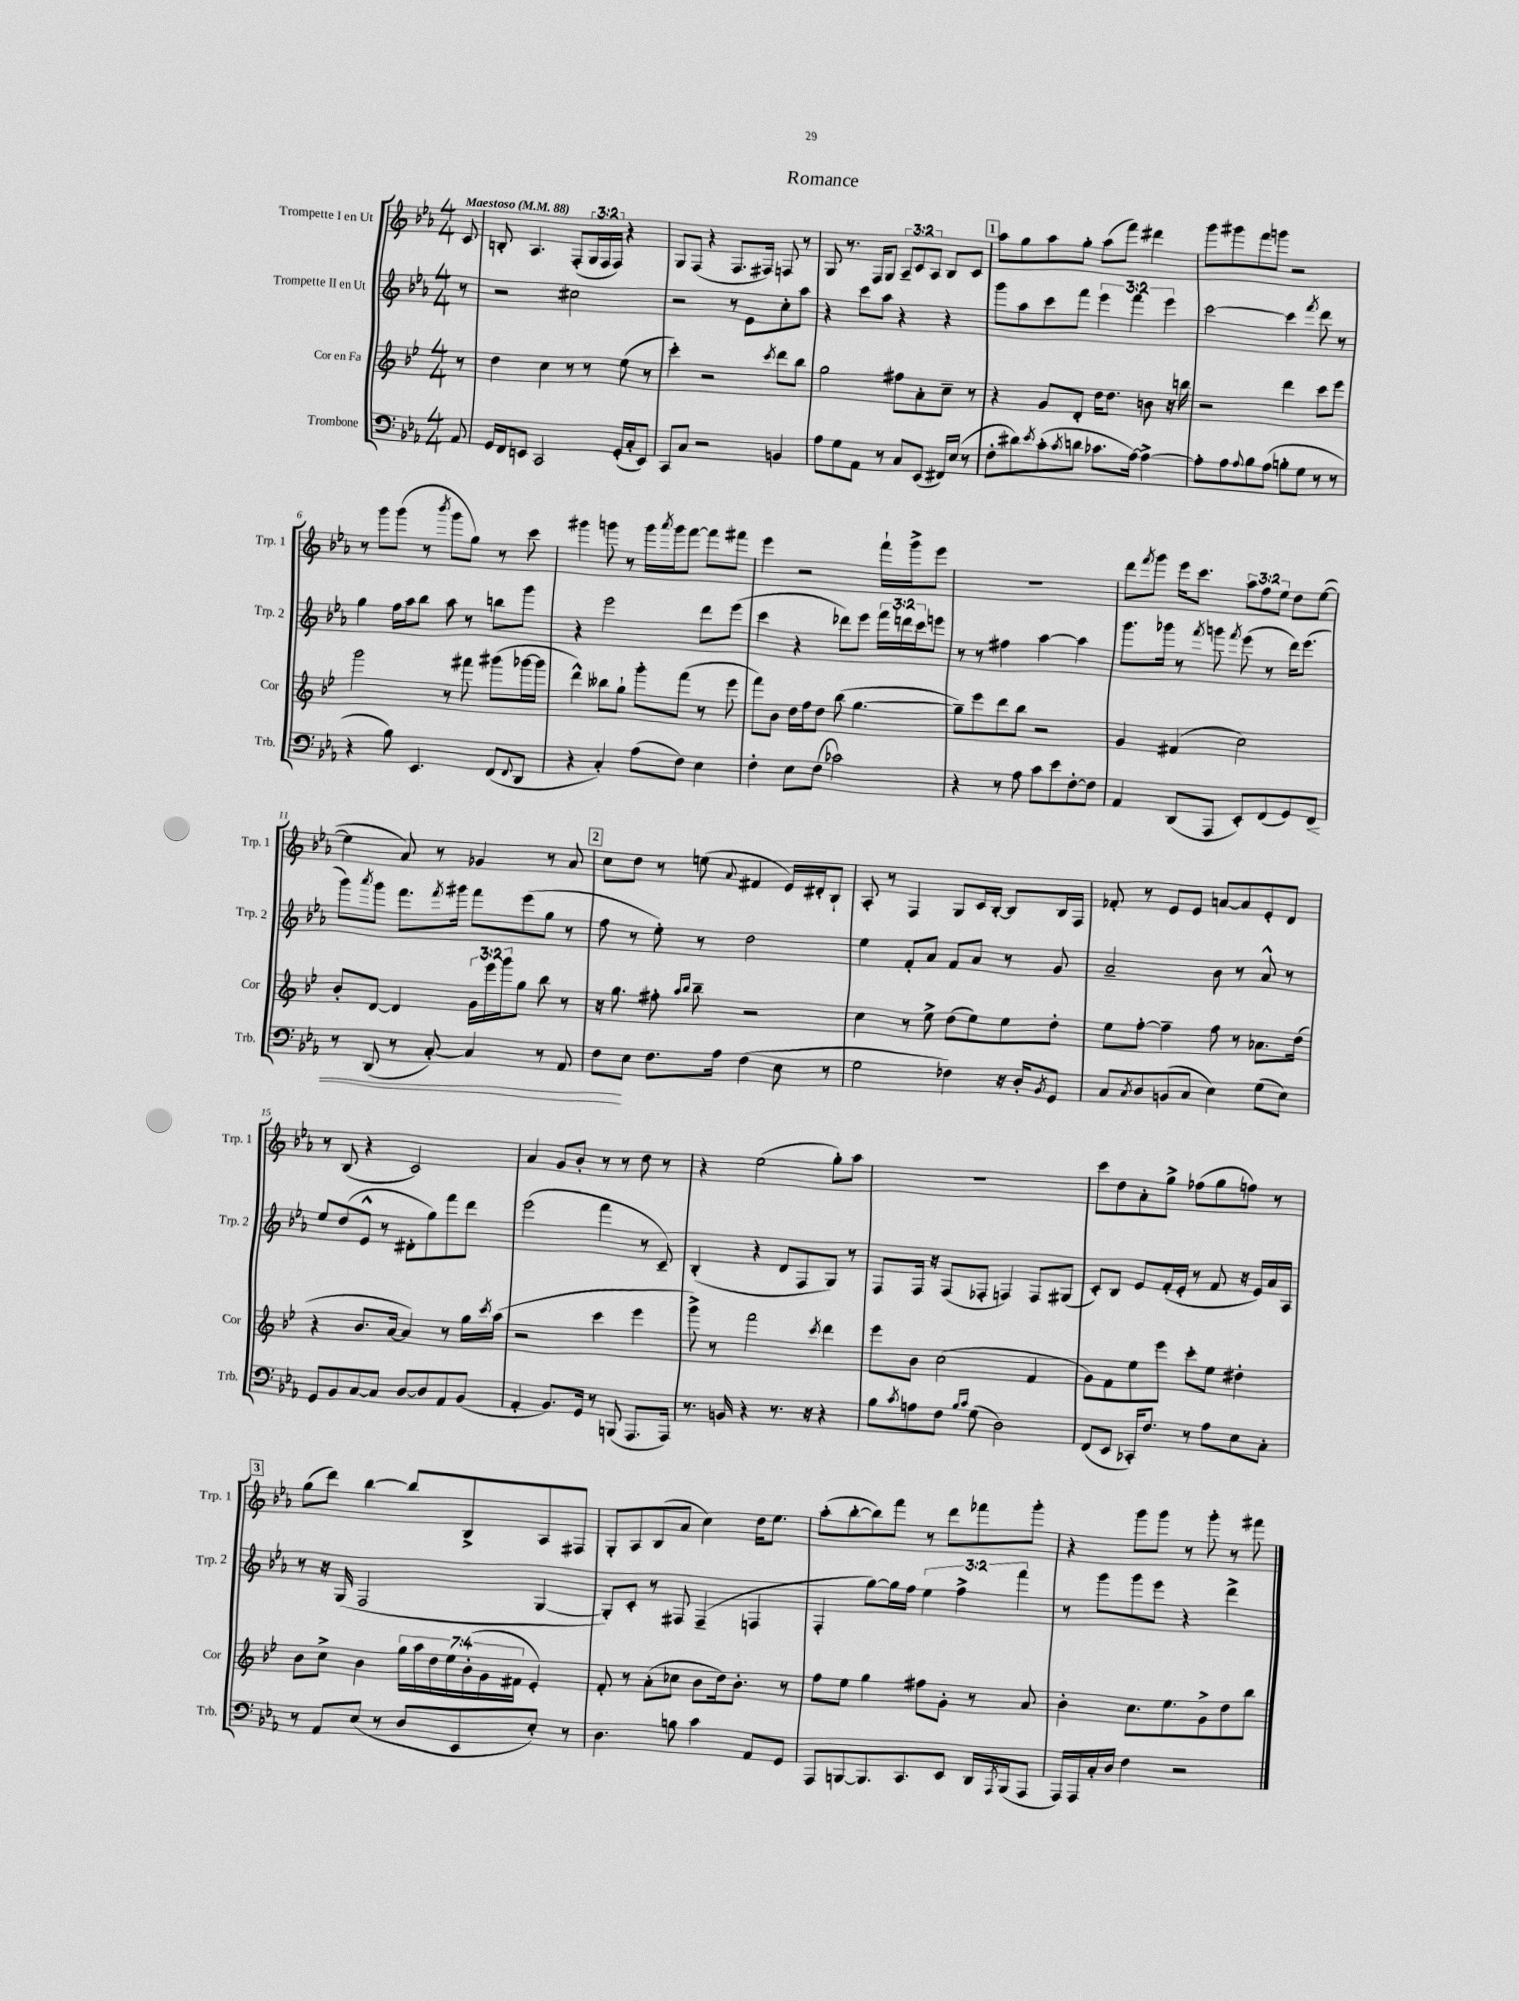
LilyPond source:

\header { title = "Romance" }
<<
\new StaffGroup <<
\new Staff = "s0" \with { instrumentName = "Trompette I en Ut" shortInstrumentName = "Trp. 1" } {
    \clef treble \key ees \major \numericTimeSignature \time 4/4 \override Staff.TupletNumber.text = #tuplet-number::calc-fraction-text \partial 8 \tempo "Maestoso" 4 = 88
    c'8 |
    b8-. aes4. f8-.( \tuplet 3/2 { g16 f16 f16) } r4 |
    g8 f8( r4 f8. fis16) f8 r8 |
    g8 r8. f16 g8 \tuplet 3/2 { aes8-- c'8 aes8 } bes8 c'8 |
    \mark \markup { \box "1" } aes''8 g''8 aes''8 g''8-. aes''8( f'''8) dis'''4 |
    g'''8 gis'''8 f'''8 g'''8 r2 |
    r8 g'''8 g'''8( r8 \acciaccatura { bes'''8 } g'''8 g''8) r8 c'''8 |
    gis'''4 g'''8 r8 g'''16 \acciaccatura { aes'''8 } g'''16 f'''8~ f'''8 fis'''8 |
    ees'''4 r2 f'''16-! g'''16-> ees'''8 |
    R1 |
    d'''8 \acciaccatura { f'''8 } g'''8 ees'''16 c'''8. \tuplet 3/2 { aes''8 f''8 ees''8 } d''8 ees''8~( |
    ees''4 aes'8) r8 ges'4 r8 aes'8 |
    \mark \markup { \box "2" } c''8 d''8 r8 e''8( \appoggiatura { aes'8 } fis'4 ees'16) dis'16-. bes8-! |
    aes8-. r8 f4 g8 c'16 bes16~-. bes8 bes16 f16 |
    fes'8-. r8 ees'8 ees'8 a'8~ a'8 ees'8-. d'8 |
    r8 bes8( r4 c'2) |
    aes'4 g'8 bes'8-. r8 r8 d''8 r8 |
    r4 ees''2( g''8-.) aes''8 |
    R1 |
    c'''8 d''8 aes'8-. g''8-> fes''8( g''8 f''8) r8 |
    \mark \markup { \box "3" } g''8( d'''8) bes''4~ bes''8 bes8-> aes8 fis8 |
    g8-. aes8 bes8( aes'8 c''4) d''16 ees''8. |
    aes''8-.( bes''8~-. bes''8) f'''8 r8 d'''8 fes'''8 g'''8-. |
    r4 g'''8 g'''8 r8 g'''8-. r8 fis'''8 \bar "|." |
}
\new Staff = "s1" \with { instrumentName = "Trompette II en Ut" shortInstrumentName = "Trp. 2" } {
    \clef treble \key ees \major \numericTimeSignature \time 4/4 \override Staff.TupletNumber.text = #tuplet-number::calc-fraction-text \partial 8
    r8 |
    r2 cis''2 |
    r2 r8 ees'8 c''8-. aes''8 |
    r4 c'''8 aes''8 r4 r4 |
    \mark \markup { \box "1" } g'''8 aes''8 c'''8 f'''8 \tuplet 3/2 { ees'''4 f'''4 ees'''4 } |
    c'''2~ c'''4 \acciaccatura { f'''8 } d'''8 r8 |
    g''4 f''16 aes''16 bes''8 aes''8 r8 b''8 g'''8 |
    r4 ees'''2 d'''8 ees'''8( |
    c'''4 r4 des'''8) ees'''8 \tuplet 3/2 { f'''16 d'''16 c'''16 } e'''8 |
    r8 r8 fis''4 aes''4~ aes''4 |
    g'''8. ges'''16 r8 \acciaccatura { f'''8 } g'''8 \acciaccatura { f'''8 } ees'''8( r8 d'''16) ees'''8.( |
    g'''8) \acciaccatura { aes'''8 } g'''8 f'''8. \acciaccatura { f'''8 } gis'''16 f'''8 ees'''8( g''8 r8 |
    \mark \markup { \box "2" } f''8 r8 ees''8-.) r8 d''2 |
    ees''4 f'8-. aes'8 f'8 aes'8 r8 g'8 |
    aes'2-- bes'8 r8 aes'8-^ r8 |
    ees''8 d''8( ees'8-^ r8 dis'8-. g''8) f'''8 d'''8 |
    ees'''2( f'''4 r8 c'8--) |
    bes4-.( r4 d'8 f8 g8) r8 |
    f8 f16 r16 f8( fes8-. f4) f8 gis8( |
    c'8-.) bes8 ees'8 f'16-.( ees'16-. r8 f'8 r16 ees'16) aes'16 aes16 |
    \mark \markup { \box "3" } r8 r16 g16( f2 g4~ |
    g8-.) c'8-. r8 fis8 fis4--( f4 |
    f4-. g''8~) g''16 f''16 \tuplet 3/2 { ees''4 f''4-> f'''4 } |
    r8 g'''8 g'''8 ees'''8 r4 d'''4-> \bar "|." |
}
\new Staff = "s2" \with { instrumentName = "Cor en Fa" shortInstrumentName = "Cor" } {
    \clef treble \key bes \major \numericTimeSignature \time 4/4 \override Staff.TupletNumber.text = #tuplet-number::calc-fraction-text \partial 8
    r8 |
    d''4 c''4 r8 r8 ees''8( r8 |
    c'''4-.) r2 \acciaccatura { c'''8 } d'''8 bes''8 |
    g''2 fis''8 a'8-. c''8-- r8 |
    \mark \markup { \box "1" } r4 g'8 d'8-. d''16 d''8. b'8 r16 b''16 |
    r2 d'''4 c'''8 ees'''8 |
    g'''2 r8 fis'''8 gis'''8( ges'''16~ ges'''16 |
    d'''4-^) beses''8 g''8-! g'''8-. f'''8( r8 ees'''8 |
    f'''8) bes'8 d''16 f''16 d''8 bes''8( g''4.~ |
    g''8--) ees'''8 d'''8 bes''8 r2 |
    g'4 fis'4( c''2) |
    bes'8-. d'8~ d'4 \tuplet 3/2 { g'16 ees'''16 g'''16 } g''8 bes''8 r8 |
    \mark \markup { \box "2" } r16 g''8. fis''8-. \grace { a''16 bes''16 } bes''8-- r2 |
    c''4 r8 ees''8-> d''8( ees''8) ees''8 d''8-. |
    ees''8 f''8~-. f''4-- f''8 r8 aes'8. d''16( |
    r4 bes'8. a'16~ a'4) r8 g''16 \acciaccatura { c'''8 } a''16( |
    r2 c'''4 ees'''4 |
    g'''8->) r8 f'''2 \acciaccatura { c'''8 } d'''4 |
    ees'''8 bes'8 c''2( f'4 |
    g'8) f'8 ees''8 ees'''8 c'''8-. ees''8 dis''4-. |
    \mark \markup { \box "3" } bes'8 c''8-> bes'4 \tuplet 7/4 { g''16 a''16 d''16 ees''16 bes'16-.( g'16 fis'16 } ees'4-.) |
    f'8-. r8 a'8-.( ces''8 bes'8 d''16) bes'8.-. r8 |
    f''8 ees''8 g''4 fis''8 g'8-. r8 a'8 |
    bes'4-. c''8. ees''8. g'8-> d''8 bes''8 \bar "|." |
}
\new Staff = "s3" \with { instrumentName = "Trombone" shortInstrumentName = "Trb." } {
    \clef bass \key ees \major \numericTimeSignature \time 4/4 \partial 8
    aes,8 |
    g,16 f,16 e,8 c,2 g,16-.( c16-. e,8) |
    c,8 c8 r2 b,4 |
    aes8 g8 aes,8 r8 c8 ees,8( fis,16) ees16( r8 |
    \mark \markup { \box "1" } f8-. dis'8) \acciaccatura { ees'8 } c'8-.( \acciaccatura { c'8 } d'8 ces'8. aes16~) aes4~-> |
    aes8-. aes8 \appoggiatura { aes8 } bes8 aes8( b8-. g8 r8 r8 |
    r4 bes8) ees,4. f,8( \appoggiatura { f,8 } d,8 |
    r4 c4-.) aes8( f8) ees4 |
    f4-. ees8 f8( ces'2) |
    r4 r8 aes8 c'8 ees'8 f8~-. f8 |
    aes,4 d,8( aes,,8 ees,8-.) f,8( g,8) f,8\< |
    r8 d,8( r8 c8~-.) c4 r8 aes,8 |
    \mark \markup { \box "2" } f8\! ees8 f8. aes16 f4( ees8 r8 |
    g2 fes4) r16 d16-. \acciaccatura { bes,8 } g,8 |
    c8 \acciaccatura { c8 } d8 b,8( c8 ees4) g8( ees8) |
    g,8 bes,8 c8~ c8 d8~ d8 aes,8 bes,8( |
    aes,4-. bes,8.) g,16 r8 b,,8( aes,,8. aes,,16) |
    r8. b,16 r4 r8. r16 r4 |
    bes8 \acciaccatura { c'8 } a8 f8 \grace { bes16 c'16 } g8( d2) |
    f,8( ees,8 ces,16-.) f8. r8 aes8 ees8 c8-. |
    \mark \markup { \box "3" } r8 aes,8 ees8( r8 d8 ees,8 ees8-.) r8 |
    d4. b8 c'4 aes,8 g,8 |
    aes,,8 b,,8~ b,,8. c,8. ees,8 d,16 \acciaccatura { aes,,8 } b,,16( aes,,8 |
    aes,,16) aes,,16 c16-. d16 f4 r2 \bar "|." |
}
>>
>>
